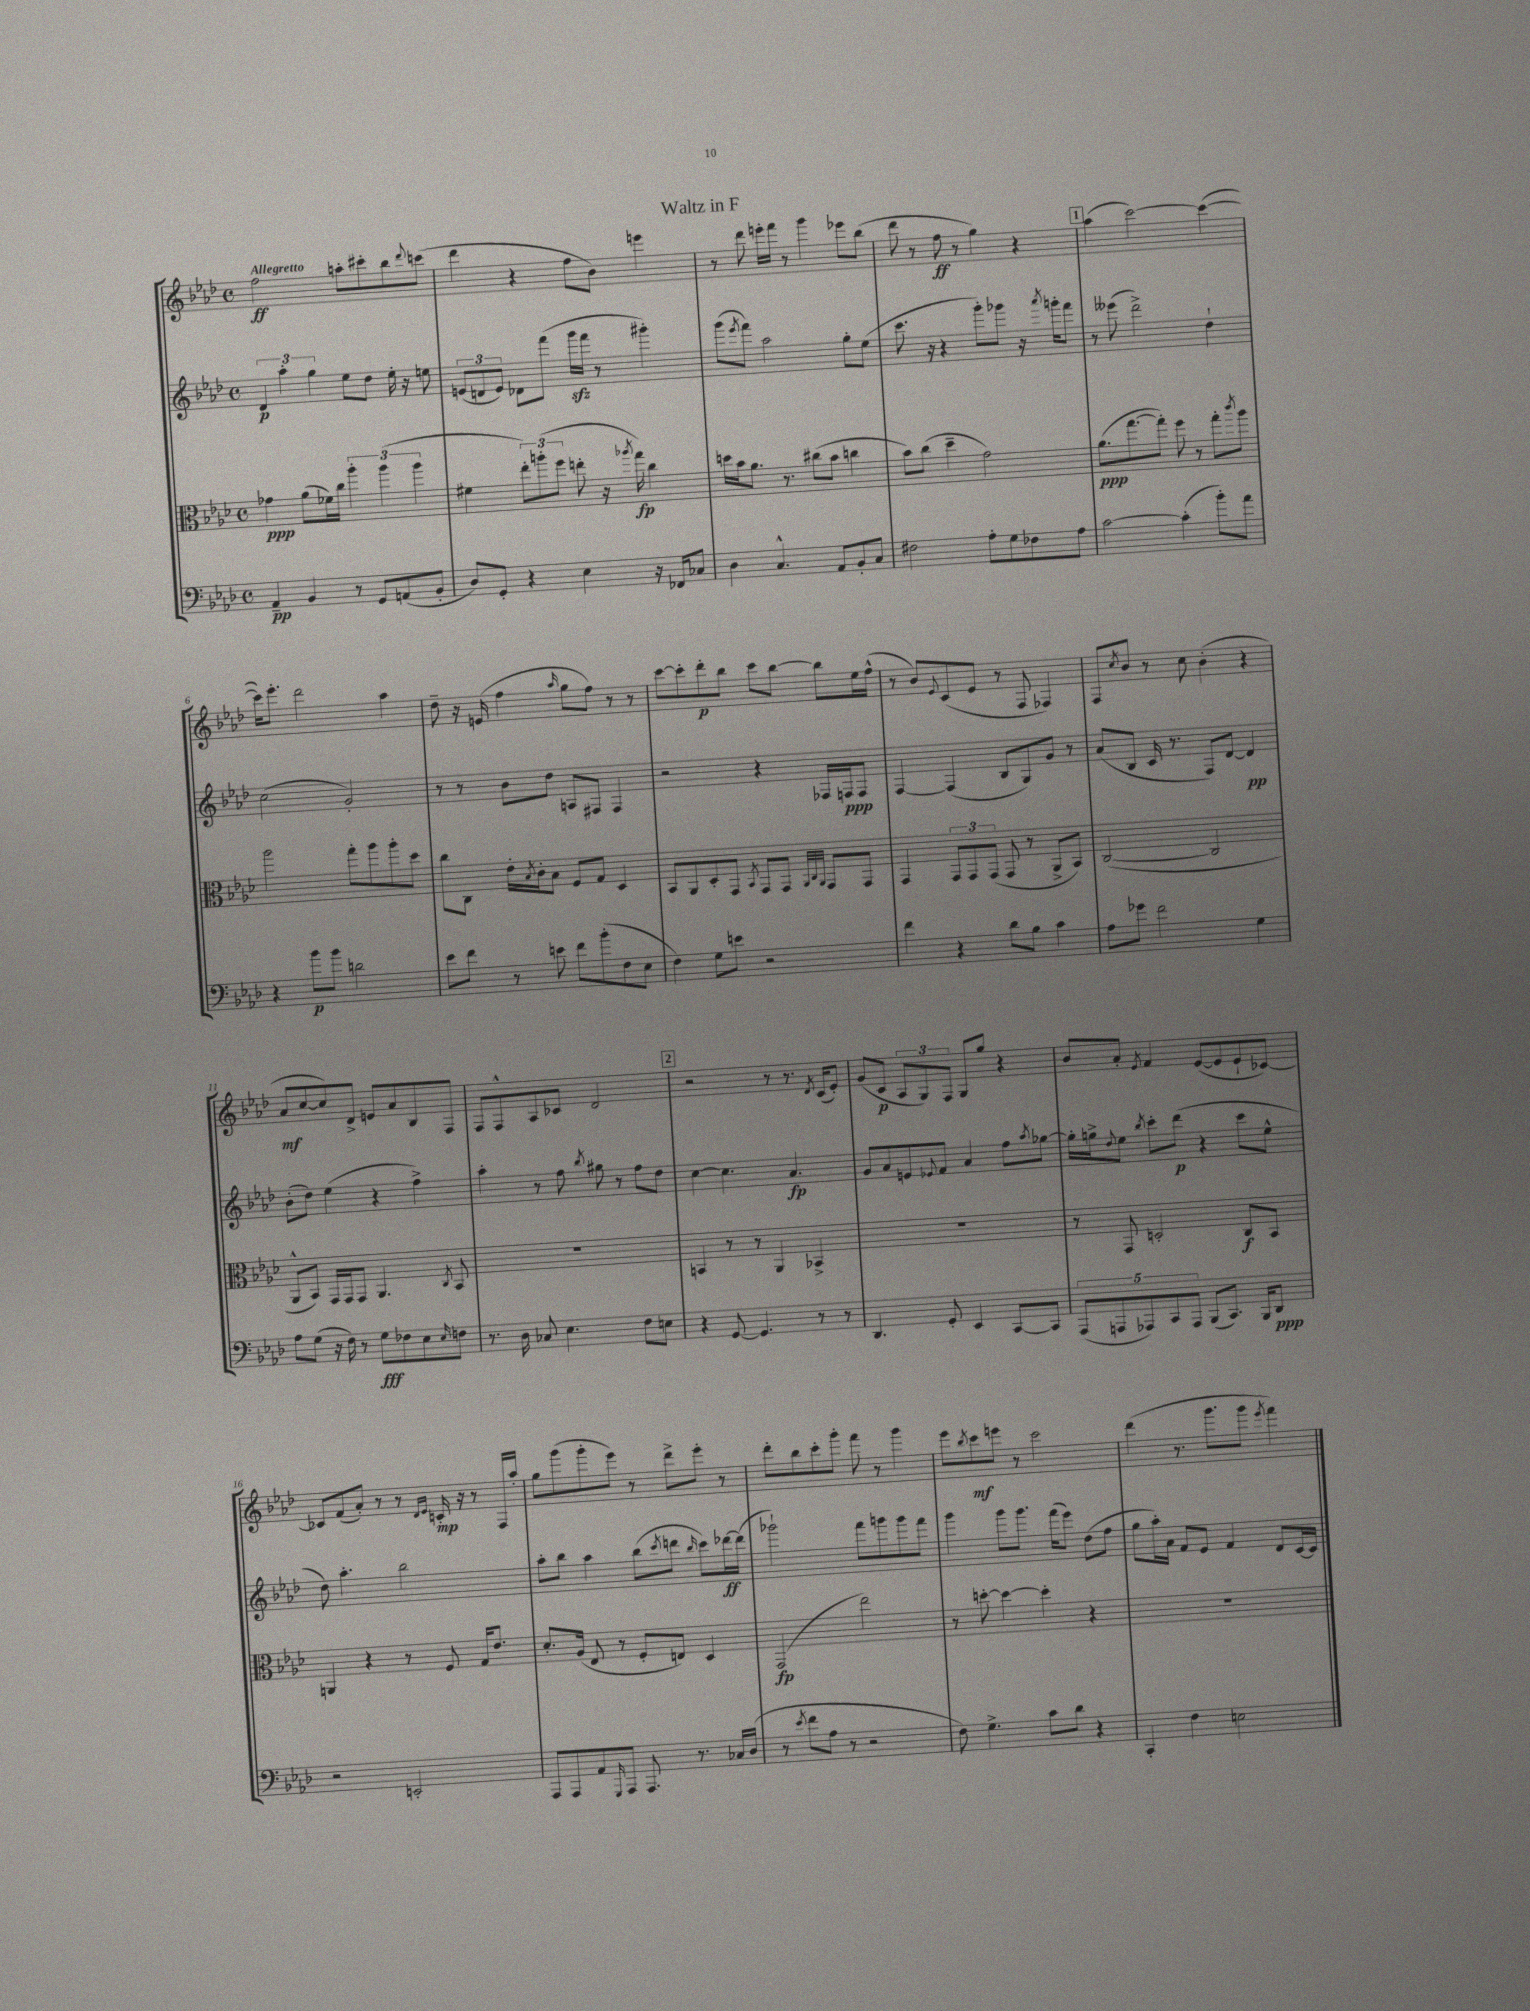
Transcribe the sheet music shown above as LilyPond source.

\header { title = "Waltz in F" }
<<
\new StaffGroup <<
\new Staff = "s0" {
    \clef treble \key aes \major \defaultTimeSignature \time 4/4 \tempo "Allegretto"
    f''2\ff a''8-. cis'''8-. bes''8 \appoggiatura { des'''8 } c'''8( |
    des'''4 r4 f''8 bes'8) e'''4 |
    r8 des'''8 e'''16-. f'''16 r8 g'''4 ees'''8 bes''8( |
    des'''8 r8 f''8\ff r8 g''4) r4 |
    \mark \markup { \box "1" } aes''4( c'''2~) c'''4~( |
    c'''16) ees'''8.-. des'''2 aes''4 |
    des''8-- r16 e'16( f''4 \grace { aes''16 } g''8 f''8) r8 r8 |
    c'''8~ c'''8-. des'''8-.\p bes''8 c'''8 bes''8~ bes''8 ees''16 f''16-^( |
    r8 bes'8) \appoggiatura { ees'8 } c'8( ees'8 r8 f8 fes4) |
    f8 \acciaccatura { c''8 } bes'8 r8 c''8 bes'4-.( r4 |
    aes'8\mf c''8~ c''8) des'8-> e'8 aes'8 bes8 f8 |
    f8 f8-^ aes8 ces'8 des'2 |
    \mark \markup { \box "2" } r2 r8 r8. \acciaccatura { des'8 } c'16( ees'8-.) |
    g'8( c'8\p \tuplet 3/2 { aes8 g8) f8 } g8 g''8 r4 |
    bes'8 aes'8-. \acciaccatura { ees'8 } f'4 ees'8~( ees'8 ees'8-! ces'8~) |
    ces'8 f'8( aes'8-.) r8 r8 \grace { des'16 ees'16 } c'16-.\mp r16 r8 f16 aes''16-. |
    g''8 g'''8( g'''8-. ees'''8) r8 des'''8-> ees'''8-. r8 |
    des'''8-. bes''8 c'''8-. g'''8-. f'''8 r8 g'''4 |
    ees'''8 \acciaccatura { bes''8 } c'''8\mf e'''8 r8 c'''2 |
    des'''4( r8. g'''8. g'''8 \acciaccatura { ees'''8 } f'''4) \bar "|." |
}
\new Staff = "s1" {
    \clef treble \key aes \major \defaultTimeSignature \time 4/4
    \tuplet 3/2 { des'4\p aes''4-. g''4 } ees''8 des''8 ees''16-. r16 e''8 |
    \tuplet 3/2 { e'8( d'8 e'8) } des'8 f'''8( g'''16\sfz f'''16 r8 gis'''4-.) |
    g'''8( \acciaccatura { ees'''8 } f'''8) aes''2 g''8-. ees''8( |
    c'''8. r16 r4 g'''8-.) ges'''8 r16 \acciaccatura { aes'''8 } g'''16-. f'''8 |
    \mark \markup { \box "1" } r8 eeses'''8( des'''2->) des''4-! |
    c''2( g'2-.) |
    r8 r8 bes'8 des''8 a8 fis8 fis4 |
    r2 r4 fes16 f16\ppp f8 |
    f4~ f4( bes8 g8) g'8 r8 |
    aes'8( bes8 c'16 r8. f8) des'8~ des'4\pp |
    bes'8-.( des''8) ees''4( r4 f''4->) |
    aes''4-. r8 f''8 \acciaccatura { bes''8 } gis''8 r8 f''8 des''8 |
    \mark \markup { \box "2" } c''4~ c''4. aes'4.\fp |
    g'8 aes'8 e'8 \appoggiatura { ees'8 } f'8 aes'4 f''8 \acciaccatura { aes''8 } ges''8~ |
    ges''16-. g''16-> \appoggiatura { des''8 } ees''8 \acciaccatura { bes''8 } c'''8-. des'''8\p( r4 c'''8 ees''8-^ |
    des''8) aes''4.-. bes''2 |
    aes''8-. bes''8 aes''4 bes''8( \acciaccatura { c'''8 } d'''8 \grace { bes''16 } c'''8) des'''16~\ff des'''16( |
    ges'''2-!) f'''8 g'''8 g'''8 f'''8 |
    g'''4 g'''8 g'''8. f'''16( ees'''8) des''8( f''8 |
    g''8 aes''16-.) aes'16 f'8 ees'8 f'4 des'8 c'16~ c'16 \bar "|." |
}
\new Staff = "s2" {
    \clef alto \key aes \major \defaultTimeSignature \time 4/4
    ges'4\ppp aes'8( fes'16) c''16 \tuplet 3/2 { aes''4-. aes''4( aes''4 } |
    fis'4 \tuplet 3/2 { ees''8-.) a''8-.( f''8 } e''8-. r16 \acciaccatura { aes''8 } g''16\fp) c''4 |
    d''16 bes'16 aes'8. r8. cis''8( bes'8 c''4 |
    bes'8) c''8( des''4-- g'2) |
    \mark \markup { \box "1" } aes'8.\ppp( g''8.~ g''8-.) f''8 r8 g''8-. \acciaccatura { c'''8 } aes''8 |
    aes''2 g''8-. aes''8 aes''8-. des''8 |
    c''8 c8 ees'16-. \acciaccatura { bes8 } c'16-. bes8 f8 g8 des4 |
    bes,8 aes,8 des8-. g,8 \acciaccatura { bes,8 } g,8 g,8 \grace { aes,32 c32 aes,32 } g,8 g,8 |
    g,4 \tuplet 3/2 { g,8 g,8 g,8( } g,8 r8 aes,8-> bes,8) |
    c2~( c2 |
    aes,8-^ bes,8) g,16 g,16 g,8 aes,4. \acciaccatura { c8 } bes,8 |
    R1 |
    \mark \markup { \box "2" } b,4 r8 r8 aes,4 bes,4-> |
    R1 |
    r8 g,8 d2-. c8\f bes,8 |
    a,4 r4 r8 f8 g16 ees'8. |
    des'8.-. aes16( ees8 r8 f8-. e8) des4 |
    g,2\fp( ees''2) |
    r8 d''8~-. d''4~ d''4-. r4 |
    R1 \bar "|." |
}
\new Staff = "s3" {
    \clef bass \key aes \major \defaultTimeSignature \time 4/4
    aes,4--\pp bes,4 r8 g,8 a,8( bes,8-. |
    des8) g,8-. r4 ees4 r16 fes,16 ces8 |
    des4 c4.-^ aes,8 bes,8-. c8 |
    fis2 aes8-. g8 fes8 aes8 |
    \mark \markup { \box "1" } c'2~ c'4-.( bes'8-.) aes'8 |
    r4 bes'8\p bes'8 d'2 |
    ees'8 f'8 r8 e'8 f'8 bes'8-.( f8 ees8 |
    f4) g8 e'8 r2 |
    f'4 r4 des'8 bes8 c'4 |
    aes8 ges'8 f'2 g4 |
    aes8 g8( r16 f16) r8 g8\fff fes8 ees8 \grace { ees16 } f8 |
    r8. des16 ces8 ees4. f8 e8 |
    \mark \markup { \box "2" } r4 g,8~ g,4. r8 r8 |
    des,4. g,8-. ees,4 c,8~ c,8 |
    \tuplet 5/4 { aes,,8( a,,8 aes,,8) c,8 aes,,8 } bes,,8( c,8.) bes,,16 des,8\ppp |
    r2 e,2-. |
    aes,,8 aes,,8 aes,8 \grace { g,,16 } aes,,8 aes,,8. r8. ces16 des16( |
    r8 \acciaccatura { ees'8 } f'8 aes8 r8 r2 |
    f8) g4.-> c'8 des'8 r4 |
    c,4-. f4 e2 \bar "|." |
}
>>
>>
